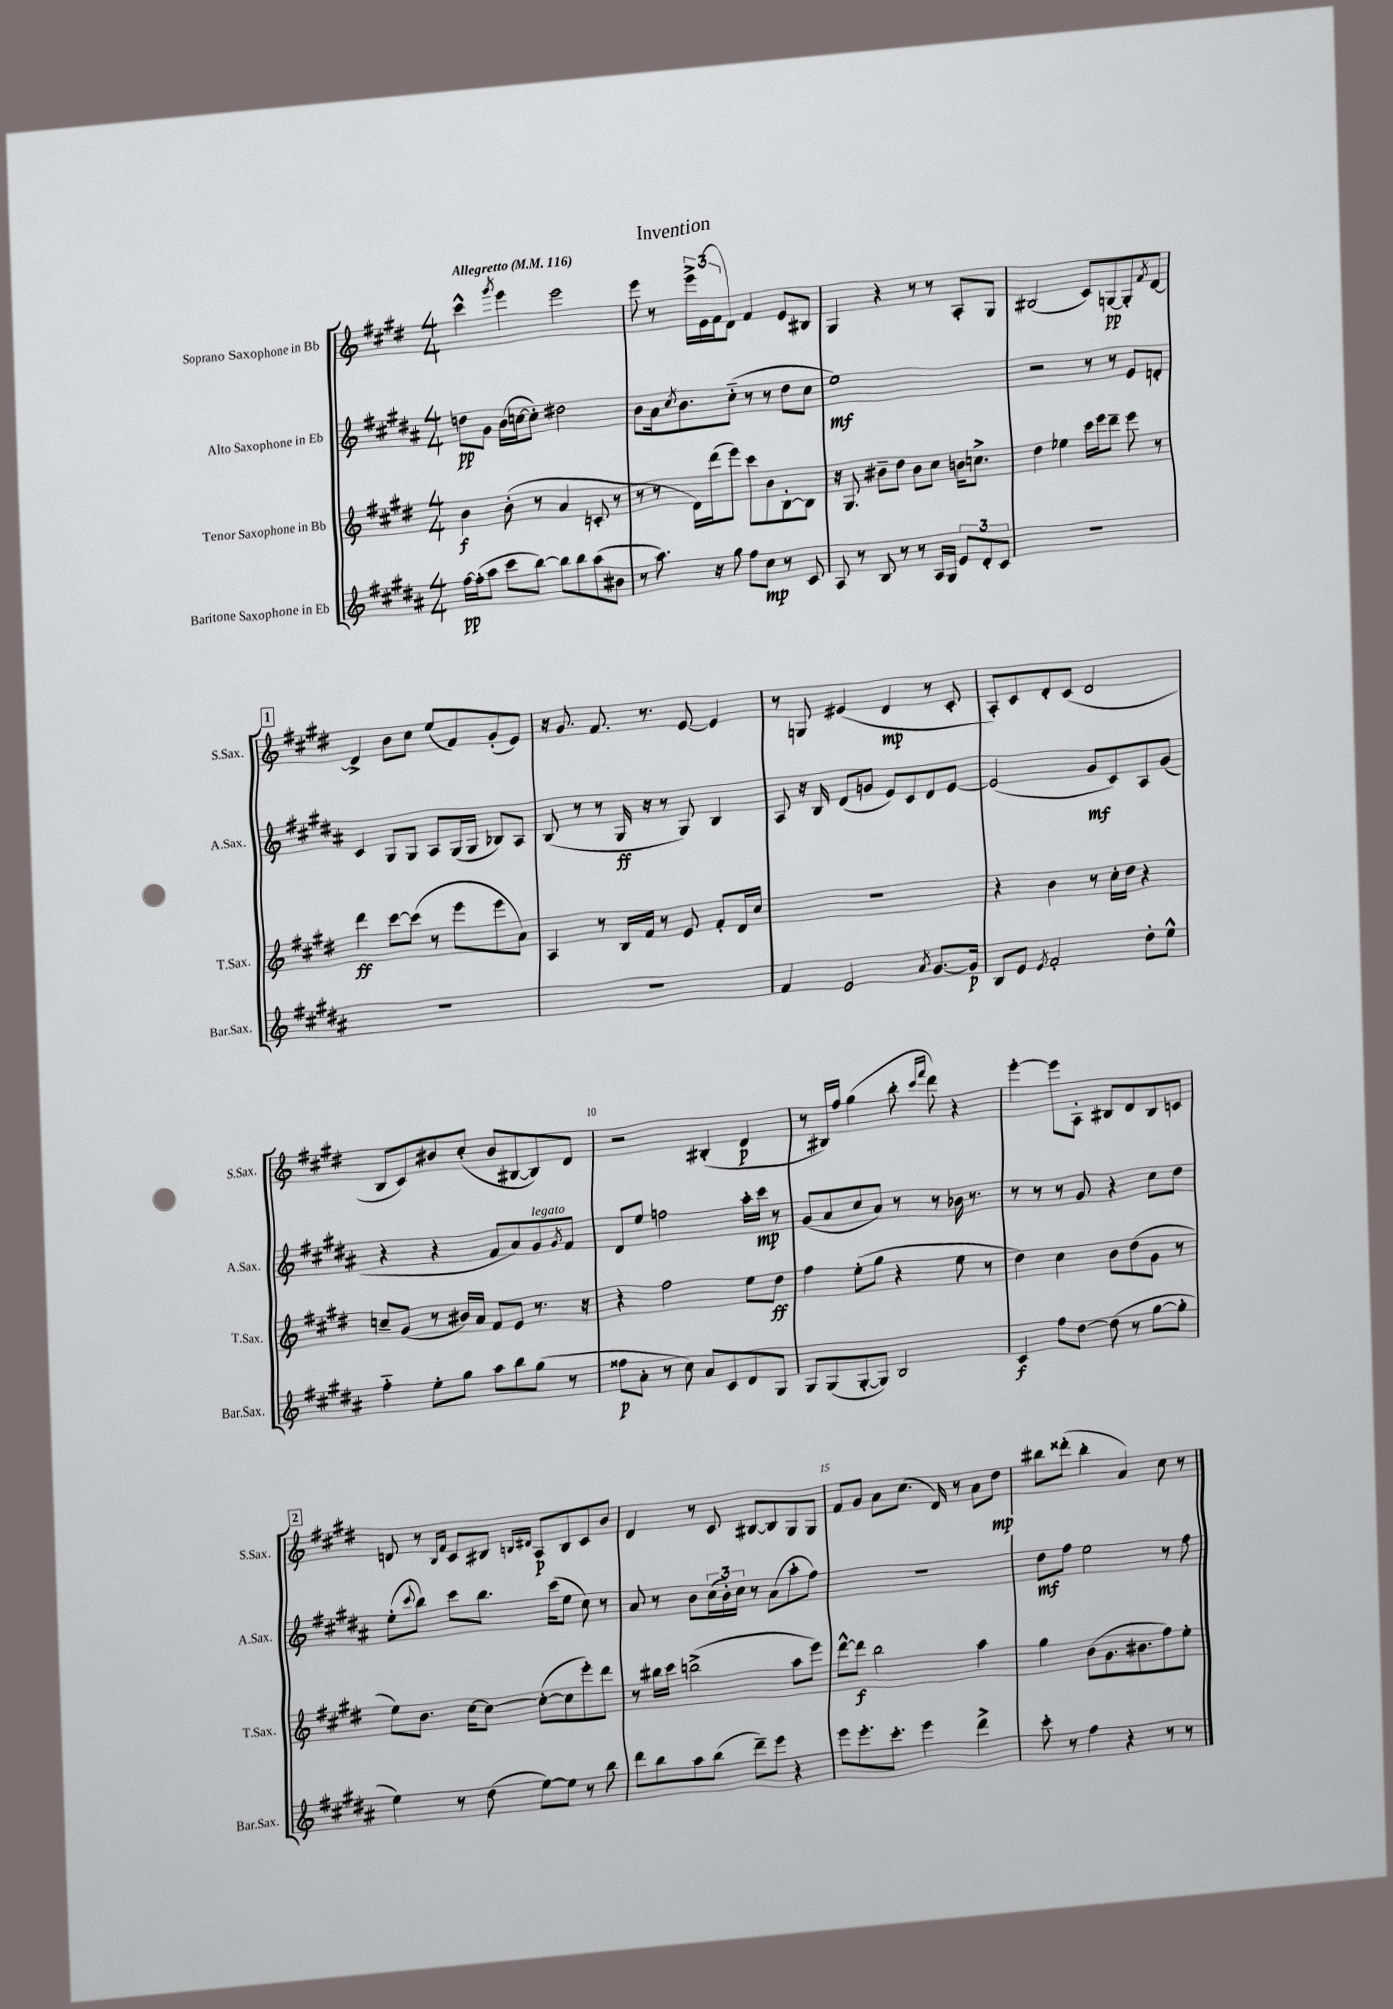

**kern	**kern	**kern	**kern
*staff4	*staff3	*staff2	*staff1
*clefG2	*clefG2	*clefG2	*clefG2
*k[f#c#g#d#a#]	*k[f#c#g#d#]	*k[f#c#g#d#a#]	*k[f#c#g#d#]
*M4/4	*M4/4	*M4/4	*M4/4
*MM116	*MM116	*MM116	*MM116
[16ff#	4b	8dd	4ccc#^^
(16ff#']	.	.	.
8aa#	.	8g#	.
.	.	.	8qggg#
8ccc#	(8b'	(16b	4eee
.	.	[16cc	.
[8bb)	8r	8cc'])	.
8bb]	4a	2dd#	2eee
8bb	.	.	.
(8aa#	8c'	.	.
8b#	8r	.	.
=	=	=	=
8r	8r	8b	8eee
8.aa#)	8r	16a#	8r
.	.	8qcc#	.
.	.	8.b	.
.	16d#)	.	24eee^
.	.	.	(24e
16r	(16ddd#	.	.
.	.	.	24f#
8gg#	8eee)	(8cc#'~	8d#)
8ff#	8ccc#	8r	4f#
8cc#	8b	8r	.
8r	[8B'	8dd#	8e
8c#	8B]	8cc#	8B#
=	=	=	=
8A#	16r	1ee)	4G#
.	8.G#	.	.
8r	.	.	.
8B	8b#~	.	4r
8r	8dd#	.	.
8r	8b#	.	8r
16A#	8cc#	.	8r
16G#	.	.	.
12e	16b	.	8A'
.	8.cc^	.	.
12d#'	.	.	.
.	.	.	8G#
12c#	.	.	.
=	=	=	=
1r	4dd#	2r	(2B#
.	4ee-	.	.
.	16ccc#	8r	8c#)
.	16eee	.	.
.	8ddd#~	8r	[8G
.	8eee	8e	8G']
.	.	.	8qf#
.	8r	8d'	[8d#
=	=	=	=
1r	4ddd#	4c#	4d#^]
.	[8ccc#	8G#	8b
.	(8ccc#]	8G#	8cc#
.	8r	8A#	(8ee
.	8eee	(16G#	8f#)
.	.	16G#	.
.	8eee	8B-)	(8g#'
.	8a)	8A#	8e)
=	=	=	=
1r	4A	(8B	16r
.	.	.	8.g#
.	.	8r	.
.	8r	8r	8.f#
.	16B	16G#	.
.	16f#	16r	8.r
.	8r	8r	.
.	8e	8G#)	[8e
.	8f#'	4B	4e]
.	16d#	.	.
.	16cc#	.	.
=	=	=	=
4f#	1r	8A#	8r
.	.	16r	8G
.	.	16B	.
2e	.	(8d#	(4e#
.	.	8g	.
.	.	8e)	4d#
.	.	8c#	.
8qa#	.	.	.
[8.g#	.	8d#	8r
.	.	[8e	8c#'
16g#]	.	.	.
=	=	=	=
8B	4r	(2e]	8A')
8e	.	.	8c#
8qe	.	.	.
2f#'	4b	.	8d#'
.	.	.	(8c#
.	8r	8g#	2d#
.	16cc#'	8c#)	.
.	16dd#	.	.
8dd#'	4r	8A#	.
8ee^^	.	(8g#	.
=	=	=	=
4ff#'~	8cc~	4r	8B
.	(8g#	.	8c#)
8ee'	8r	4r	8b#
8gg#	16b#)	.	(8cc#'
.	16a	.	.
8aa#	8f#	8f#	8b#
8bb	8e	8a#)	[8B#
(8gg#	8.r	8g#	8B#])
.	.	8qg#	.
8r	.	8f#	8d#
.	16r	.	.
=	=	=	=
8ff##	4r	8d#	2r
8a#'	.	8ee	.
8r	2ff#	2ff	.
8cc#)	.	.	.
8a#	.	.	(4B#'
8c#	.	.	.
8d#	8ee	16aa#'	4d#
.	.	16ccc#	.
8G#	8dd#	8r	.
=	=	=	=
8G#	4ff#	(8g#	8r
(8G#	.	8a#	16B#)
.	.	.	16ff#
[8G#'	(8ee'	8cc#	(4gg#
8G#])	8gg#	8a#)	.
2B	4r	8r	8bb'
.	.	.	16qqccc#
.	.	.	16qqfff#
.	.	8r	8ddd#)
.	8ee	16b-	4r
.	.	8.r	.
.	8r	.	.
=	=	=	=
4c#	4dd#)	8r	[4eee'
.	.	8r	.
8ff#	4cc#	8r	8eee]
[8dd#	.	8g#	8A'
(8dd#]	8b	4r	8B#
8r	(8dd#	.	8d#
[8gg#	8g#	8cc#	8B#
8gg#']	8r	8dd#	8c
=	=	=	=
4ee)	8ee)	(8ee'	8d
.	.	8qqccc#	.
.	8.b	8bb)	8r
.	.	.	16qqB
.	.	.	16qqf#
8r	.	8ccc#	8c#
.	[16cc#	.	.
(8dd#	8cc#_	8.bb	8B#
.	.	.	16qqB
.	.	.	16qqd#
[8ee)	(8cc#'_	.	8A
.	.	(16ccc#	.
8ee]	8cc#]	8ee	8B
8r	8eee')	8cc#)	8c#
8bb	8ddd#	8r	8b
=	=	=	=
8ddd#	8r	8a#	4d#
8bb	16bb#	8r	.
.	16ccc#	.	.
8aa#	(2bb^	8b	8r
(8bb	.	(24cc#	8c#
.	.	24b')	.
.	.	24cc#	.
8ddd#~)	.	8r	[8B#
8eee	.	(8a#	8B#]
4r	8aa	8aa#'	8G#
.	8eee)	8ff#)	8G#
=	=	=	=
8eee	[8ddd#^^	1r	8f#
8.eee'	8ddd#]	.	8g#
.	2bb	.	8a
8.ccc#'	.	.	.
.	.	.	(8.cc#
4eee	.	.	.
.	.	.	16d#)
.	.	.	8r
4ddd#^	4aa	.	8a
.	.	.	8dd#
=	=	=	=
8ccc#'	4gg#	8dd#	8bb#
8r	.	8ff#	(8ddd##'
4ff#	(8b	2ee	4bb#'
.	8.g#	.	.
4r	.	.	4a)
.	8.b#	.	.
8r	8ff#)	8r	8cc#
8r	8ee'	8ff#	8r
==	==	==	==
*-	*-	*-	*-
